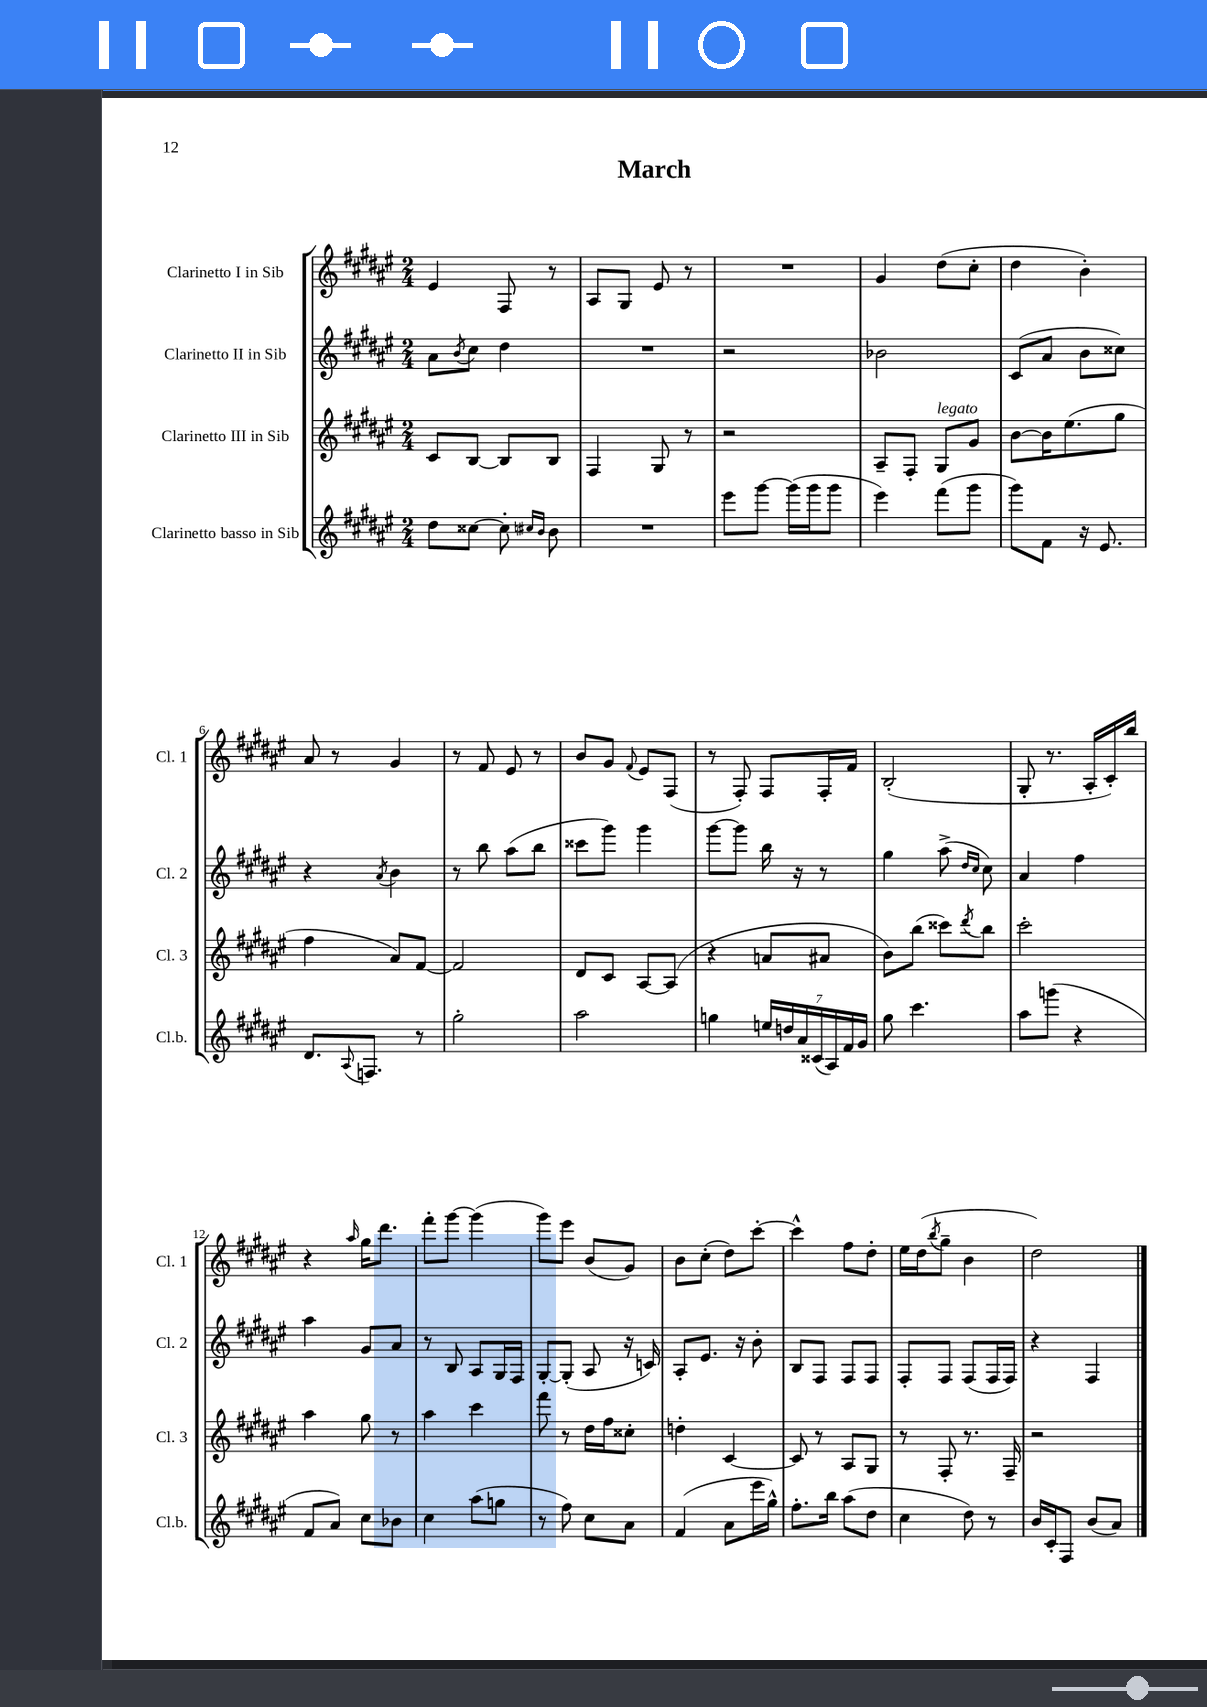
\header { title = "March" }
<<
\new StaffGroup <<
\new Staff = "s0" \with { instrumentName = "Clarinetto I in Sib" shortInstrumentName = "Cl. 1" } {
    \clef treble \key fis \major \numericTimeSignature \time 2/4
    eis'4 fis8 r8 |
    ais8 gis8 eis'8 r8 |
    R2 |
    gis'4 dis''8( cis''8-. |
    dis''4 b'4-.) |
    ais'8 r8 gis'4 |
    r8 fis'8 eis'8 r8 |
    b'8 gis'8 \appoggiatura { fis'8 } eis'8 fis8( |
    r8 fis8-.) fis8 fis16-. fis'16 |
    b2-.( |
    gis8-. r8. ais16-. cis'16-.) b''16 |
    r4 \grace { ais''16 } gis''16 dis'''8. |
    fis'''8-. gis'''8~ gis'''4( |
    gis'''8) eis'''8 b'8( gis'8) |
    b'8 cis''8-.( dis''8) cis'''8~-. |
    cis'''4-^ fis''8 dis''8-. |
    eis''16 dis''16( \acciaccatura { b''8 } gis''8-- b'4 |
    dis''2) \bar "|." |
}
\new Staff = "s1" \with { instrumentName = "Clarinetto II in Sib" shortInstrumentName = "Cl. 2" } {
    \clef treble \key fis \major \numericTimeSignature \time 2/4
    ais'8 \acciaccatura { b'8 } cis''8 dis''4 |
    R2 |
    r2 |
    bes'2 |
    cis'8( ais'8 b'8 cisis''8) |
    r4 \acciaccatura { ais'8 } b'4 |
    r8 b''8 ais''8( b''8 |
    cisis'''8 gis'''8) gis'''4 |
    gis'''8~ gis'''8 b''16 r16 r8 |
    gis''4 ais''8->( \grace { dis''16 cis''16 } cis''8) |
    ais'4 fis''4 |
    ais''4 gis'8 ais'8 |
    r8 b8 ais8 gis16 fis16 |
    gis8~-. gis8-.( ais8 r16 c'16) |
    ais8-. eis'8. r16 b'8-. |
    b8 fis8 fis8 fis8 |
    fis8-. fis8 fis8( fis16 fis16) |
    r4 fis4 \bar "|." |
}
\new Staff = "s2" \with { instrumentName = "Clarinetto III in Sib" shortInstrumentName = "Cl. 3" } {
    \clef treble \key fis \major \numericTimeSignature \time 2/4
    cis'8 b8~ b8 b8 |
    fis4 gis8 r8 |
    r2 |
    ais8-- fis8-. gis8^\markup { \italic "legato" } gis'8 |
    b'8~ b'16 eis''8.( gis''8 |
    fis''4 ais'8) fis'8~ |
    fis'2 |
    dis'8 cis'8 ais8~ ais8( |
    r4 a'8 ais'8 |
    b'8) b''8( cisis'''8) \acciaccatura { dis'''8 } b''8 |
    cis'''2-. |
    ais''4 gis''8 r8 |
    ais''4 cis'''4 |
    fis'''8 r8 dis''16 fis''16 cisis''8-. |
    d''4-. cis'4~ |
    cis'8 r8 ais8 gis8 |
    r8 fis8-. r8. fis16-- |
    r2 \bar "|." |
}
\new Staff = "s3" \with { instrumentName = "Clarinetto basso in Sib" shortInstrumentName = "Cl.b." } {
    \clef treble \key fis \major \numericTimeSignature \time 2/4
    dis''8 cisis''8~ cisis''8-. \grace { cis''16 b'16 } b'8 |
    R2 |
    eis'''8 gis'''8~ gis'''16( gis'''16 gis'''8 |
    eis'''4) fis'''8( gis'''8 |
    gis'''8) fis'8 r16 eis'8. |
    dis'8. \appoggiatura { ais8 } f8. r8 |
    gis''2-. |
    ais''2 |
    g''4 \tuplet 7/4 { e''16 d''16 ais'16 cisis'16( ais16) fis'16 gis'16 } |
    gis''8 cis'''4. |
    ais''8 g'''8( r4 |
    fis'8 ais'8) cis''8 bes'8 |
    cis''4 ais''8( g''8 |
    r8 fis''8) cis''8 ais'8 |
    fis'4( ais'8 eis'''16 gis''16-^) |
    fis''8.-. b''16 ais''8( dis''8 |
    cis''4 dis''8) r8 |
    b'16 cis'16-. fis8 b'8( ais'8) \bar "|." |
}
>>
>>
